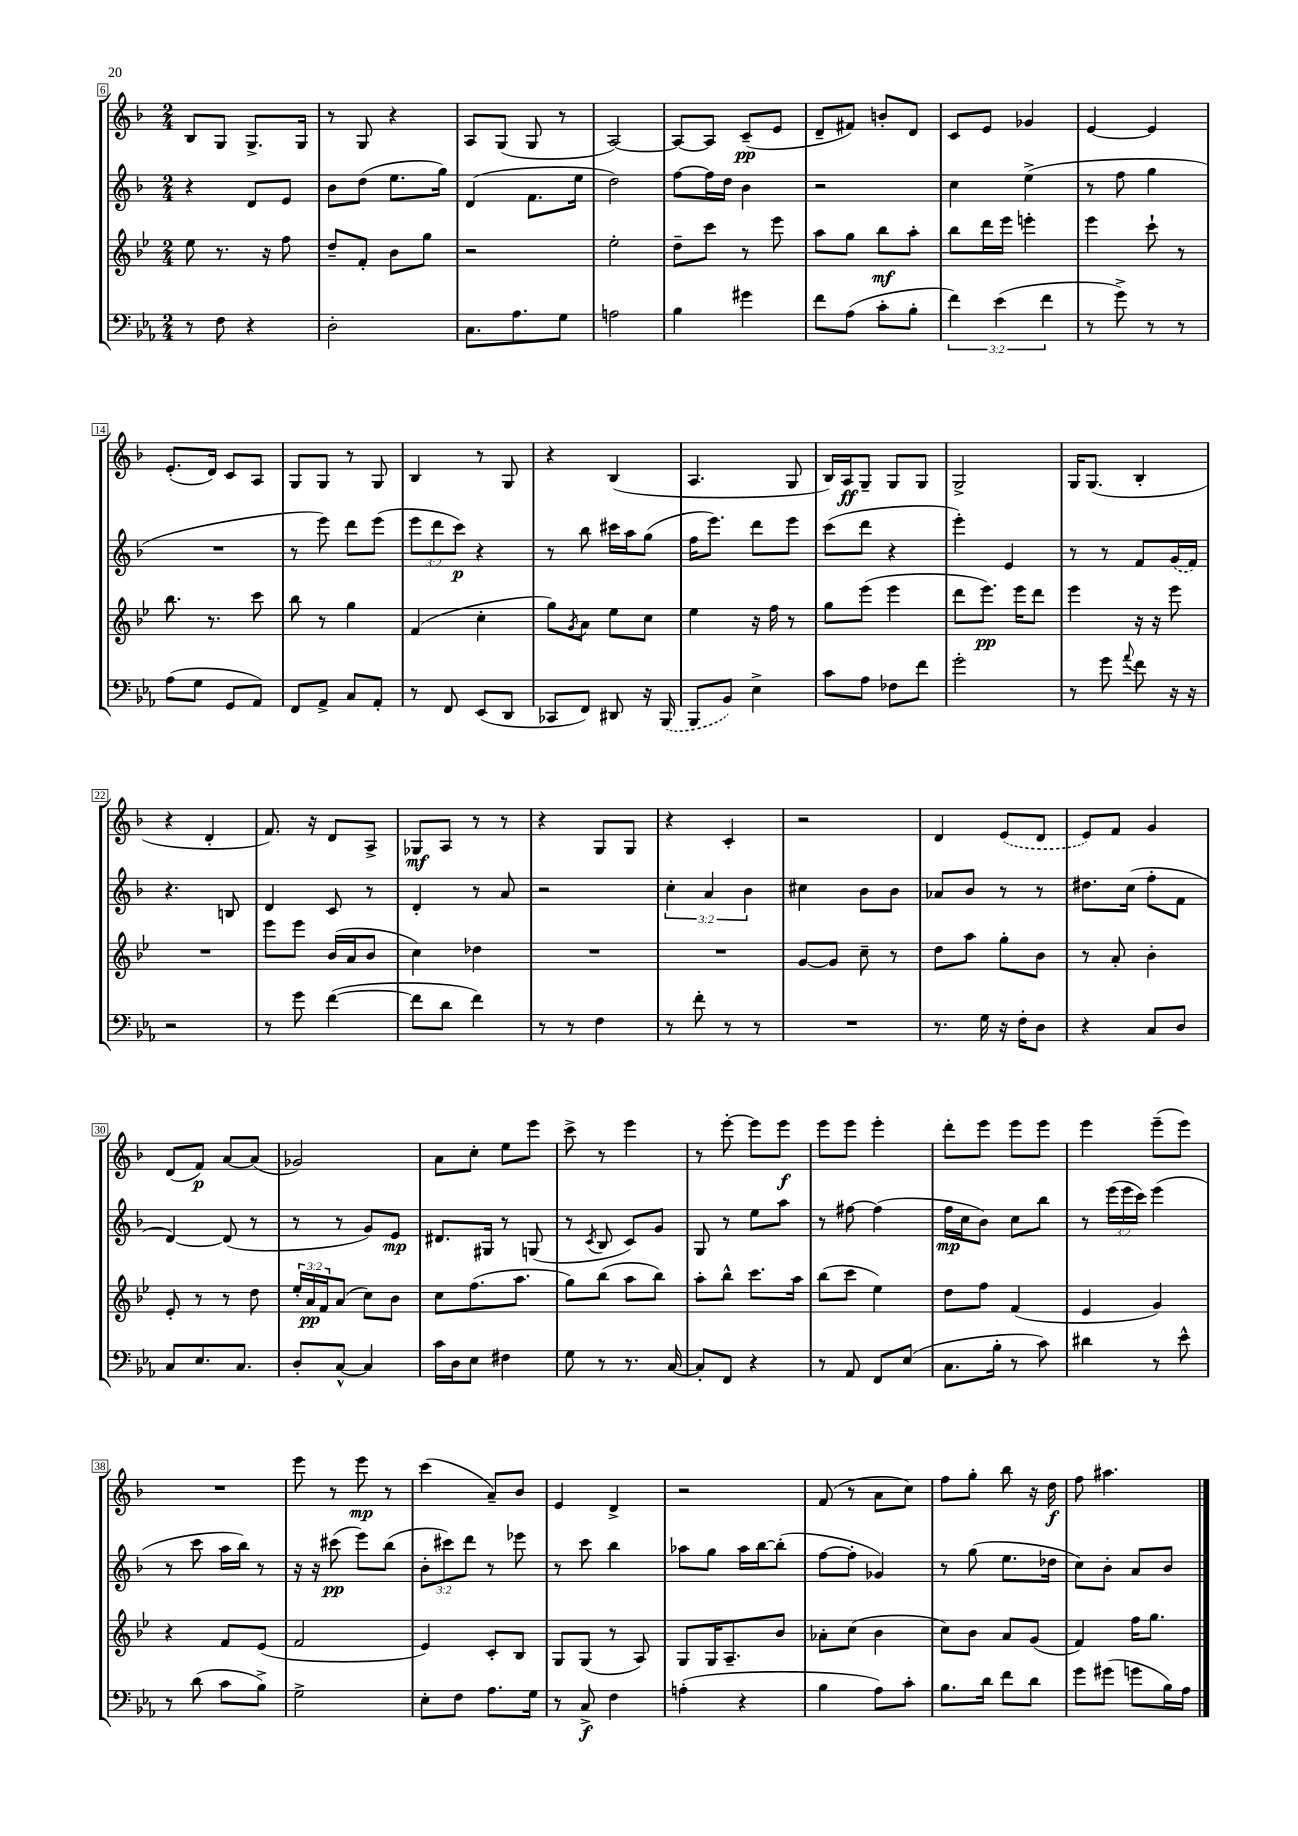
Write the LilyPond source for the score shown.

<<
\new StaffGroup <<
\new Staff = "s0" {
    \clef treble \key f \major \numericTimeSignature \time 2/4
    bes8 g8 g8.-> g16 |
    r8 g8 r4 |
    a8 g8( g8 r8 |
    a2~) |
    a8~ a8 c'8--\pp( e'8 |
    d'8-- fis'8) b'8-. d'8 |
    c'8 e'8 ges'4 |
    e'4~ e'4 |
    e'8.-.( d'16) c'8 a8 |
    g8 g8 r8 g8 |
    bes4 r8 g8 |
    r4 bes4( |
    a4. g8 |
    bes16) a16\ff g8-- g8 g8 |
    g2-> |
    g16 g8.( bes4-. |
    r4 d'4-. |
    f'8.) r16 d'8 a8-> |
    ges8\mf a8 r8 r8 |
    r4 g8 g8 |
    r4 c'4-. |
    r2 |
    d'4 \once \slurDashed e'8( d'8 |
    e'8) f'8 g'4 |
    d'8( f'8\p) a'8~ a'8( |
    ges'2) |
    a'8 c''8-. e''8 e'''8 |
    c'''8-> r8 e'''4 |
    r8 e'''8~-. e'''8 e'''8\f |
    e'''8 e'''8 e'''4-. |
    d'''8-. e'''8 e'''8 e'''8 |
    e'''4 e'''8--( e'''8) |
    R2 |
    e'''8 r8 e'''8\mp r8 |
    c'''4( a'8--) bes'8 |
    e'4 d'4-> |
    r2 |
    f'8( r8 a'8 c''8) |
    f''8 g''8-. bes''8 r16 d''16\f |
    f''8 ais''4. \bar "|." |
}
\new Staff = "s1" {
    \clef treble \key f \major \numericTimeSignature \time 2/4 \override Staff.TupletNumber.text = #tuplet-number::calc-fraction-text
    r4 d'8 e'8 |
    bes'8 d''8( e''8. g''16) |
    d'4( f'8. e''16 |
    d''2) |
    f''8~ f''16 d''16 bes'4 |
    r2 |
    c''4 e''4->( |
    r8 f''8 g''4 |
    R2 |
    r8 e'''8) d'''8 e'''8( |
    \tuplet 3/2 { e'''8 d'''8 c'''8\p) } r4 |
    r8 bes''8 cis'''16 a''16 g''8( |
    f''16 e'''8.) d'''8 e'''8 |
    c'''8( d'''8 r4 |
    e'''4-.) e'4 |
    r8 r8 f'8 \once \slurDashed g'16( f'16) |
    r4. b8 |
    d'4 c'8 r8 |
    d'4-. r8 a'8 |
    r2 |
    \tuplet 3/2 { c''4-. a'4 bes'4 } |
    cis''4 bes'8 bes'8 |
    aes'8 bes'8 r8 r8 |
    dis''8. c''16( f''8-. f'8 |
    d'4~) d'8( r8 |
    r8 r8 g'8) e'8\mp |
    dis'8. gis16 r8 g8( |
    r8 \acciaccatura { c'8 } bes8 c'8) g'8 |
    g8 r8 e''8 a''8 |
    r8 fis''8~ fis''4( |
    f''16\mp c''16 bes'8) c''8 bes''8 |
    r8 \tuplet 3/2 { e'''16( e'''16 c'''16) } e'''4( |
    r8 c'''8 a''16 bes''16) r8 |
    r16 r16 cis'''8\pp( e'''8) bes''8( |
    \tuplet 3/2 { bes'8-. cis'''8) d'''8 } r8 ees'''8 |
    r8 c'''8 bes''4 |
    aes''8 g''8 aes''16 bes''16~ bes''8-.( |
    f''8~ f''8-. ges'4) |
    r8 g''8( e''8. des''16 |
    c''8) bes'8-. a'8 bes'8 \bar "|." |
}
\new Staff = "s2" {
    \clef treble \key bes \major \numericTimeSignature \time 2/4 \override Staff.TupletNumber.text = #tuplet-number::calc-fraction-text
    ees''8 r8. r16 f''8 |
    d''8-- f'8-. bes'8 g''8 |
    r2 |
    ees''2-. |
    d''8-- c'''8 r8 ees'''8 |
    a''8 g''8 bes''8\mf a''8-. |
    bes''8 d'''16 ees'''16 e'''4-. |
    ees'''4 c'''8-! r8 |
    bes''8. r8. c'''8 |
    bes''8 r8 g''4 |
    f'4( c''4-. |
    g''8) \acciaccatura { g'8 } a'8 ees''8 c''8 |
    ees''4 r16 f''16 r8 |
    g''8 ees'''8( ees'''4 |
    d'''8 ees'''8.\pp) ees'''16 d'''8 |
    ees'''4 r16 r16 ees'''8 |
    R2 |
    ees'''8 ees'''8 bes'16( a'16 bes'8 |
    c''4) des''4 |
    R2 |
    R2 |
    g'8~ g'8 c''8-- r8 |
    d''8 a''8 g''8-. bes'8 |
    r8 a'8-. bes'4-. |
    ees'8-. r8 r8 d''8 |
    \tuplet 3/2 { ees''16-. a'16\pp f'16 } a'8( c''8) bes'8 |
    c''8 f''8.( a''8. |
    g''8) bes''8( a''8 bes''8) |
    a''8-. bes''8-^ c'''8. a''16 |
    bes''8( c'''8 ees''4) |
    d''8 f''8 f'4( |
    ees'4 g'4) |
    r4 f'8 ees'8( |
    f'2 |
    ees'4) c'8-. bes8 |
    g8 g8( r8 a8) |
    g8 g16 a8.-- bes'8 |
    aes'8-. c''8( bes'4 |
    c''8) bes'8 a'8 g'8( |
    f'4) f''16 g''8. \bar "|." |
}
\new Staff = "s3" {
    \clef bass \key ees \major \numericTimeSignature \time 2/4 \override Staff.TupletNumber.text = #tuplet-number::calc-fraction-text
    r8 f8 r4 |
    d2-. |
    c8. aes8. g8 |
    a2 |
    bes4 gis'4 |
    f'8 aes8( c'8-. bes8-. |
    \tuplet 3/2 { f'4) ees'4( f'4 } |
    r8 g'8->) r8 r8 |
    aes8( g8 g,8 aes,8) |
    f,8 aes,8-> c8 aes,8-. |
    r8 f,8 ees,8( d,8 |
    ces,8 f,8) dis,8 r16 \once \slurDashed bes,,16( |
    bes,,8 bes,8) ees4-> |
    c'8 aes8 fes8 f'8 |
    g'2-. |
    r8 g'8 \appoggiatura { aes'8 } f'8 r16 r16 |
    r2 |
    r8 g'8 f'4~( |
    f'8 d'8 f'4) |
    r8 r8 f4 |
    r8 f'8-. r8 r8 |
    R2 |
    r8. g16 r16 f16-. d8 |
    r4 c8 d8 |
    c8 ees8. c8. |
    d8-. c8~-^ c4 |
    c'16 d16 ees8 fis4 |
    g8 r8 r8. c16~ |
    c8-. f,8 r4 |
    r8 aes,8 f,8 ees8( |
    c8. bes16-. r8 c'8) |
    dis'4 r8 ees'8-^ |
    r8 d'8( c'8 bes8->) |
    g2-> |
    ees8-. f8 aes8. g16 |
    r8 c8->\f f4 |
    a4-.( r4 |
    bes4 aes8) c'8-. |
    bes8. d'16 f'8 d'8 |
    g'8 gis'8( g'8 bes16) aes16 \bar "|." |
}
>>
>>
\layout { \context { \Score currentBarNumber = #6 \override BarNumber.stencil = #(make-stencil-boxer 0.1 0.3 ly:text-interface::print) } }
